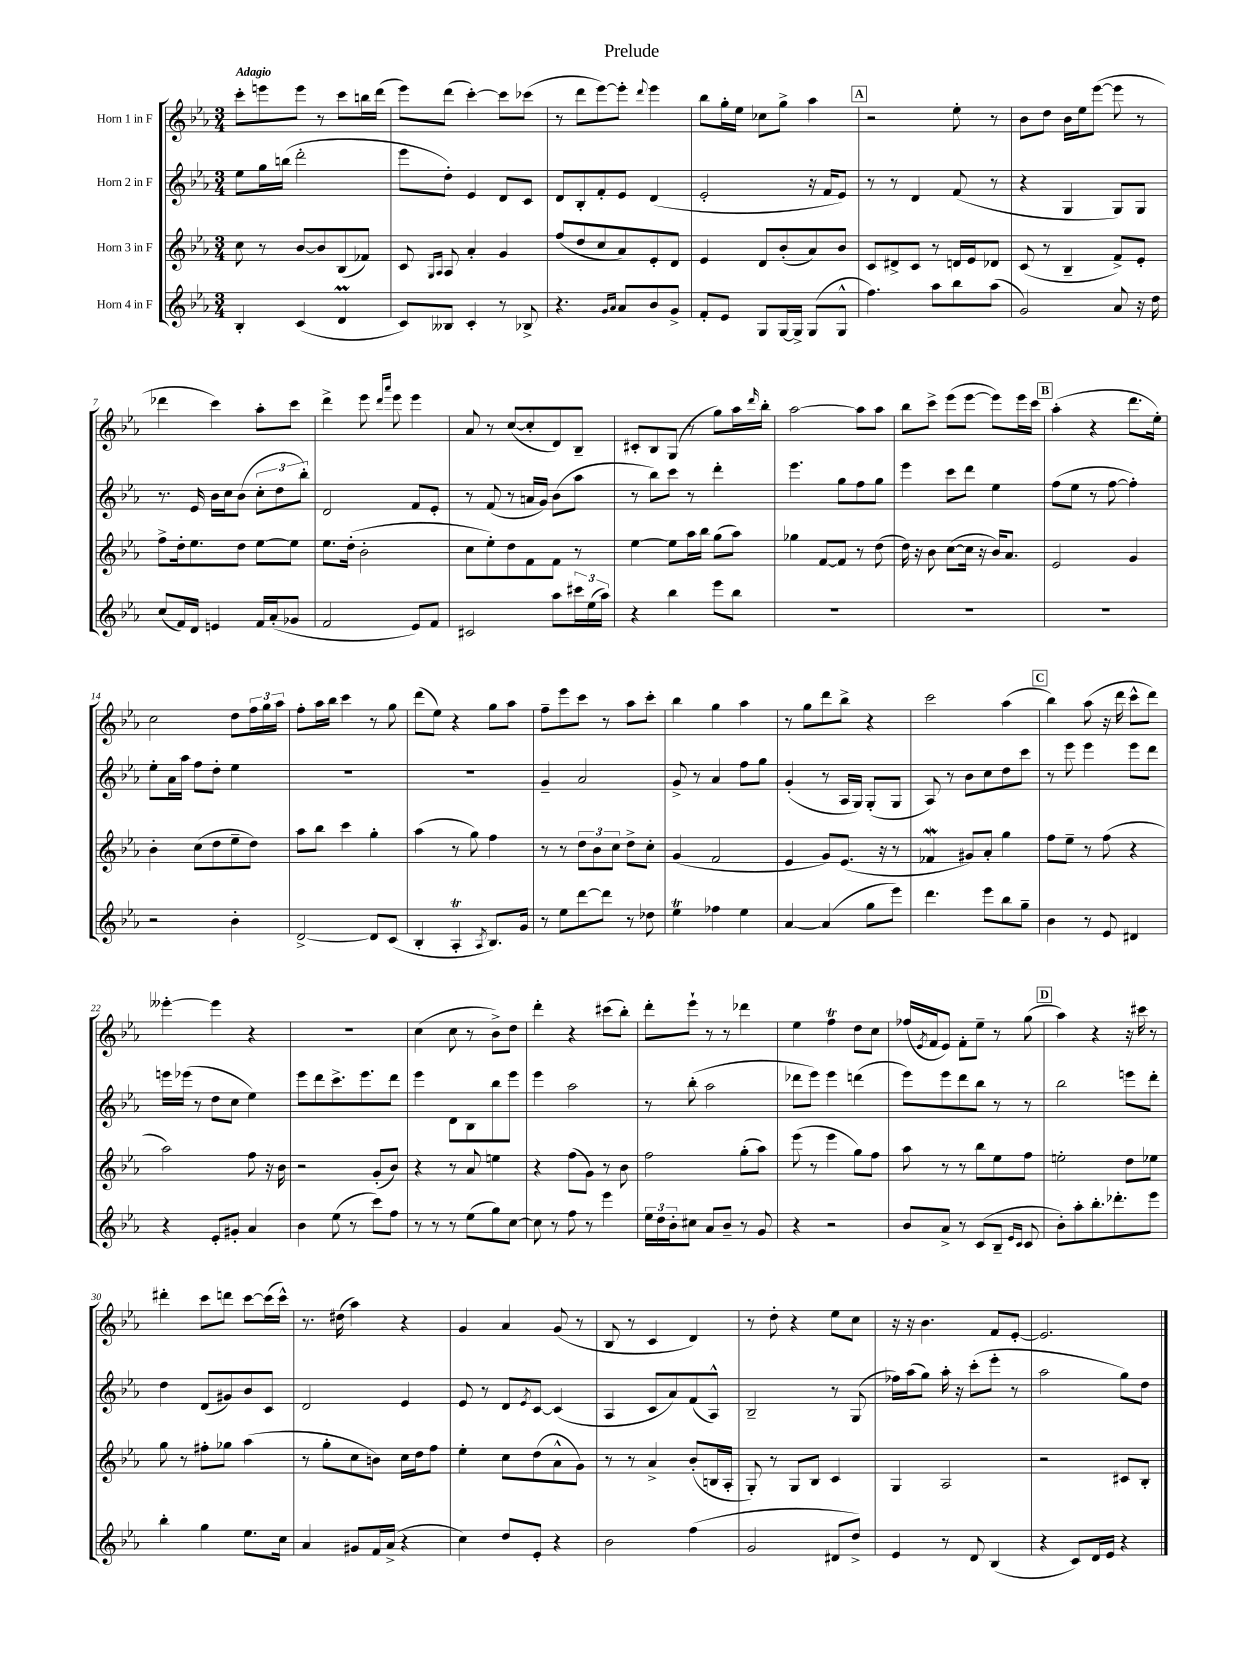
\header { title = "Prelude" }
<<
\new StaffGroup <<
\new Staff = "s0" \with { instrumentName = "Horn 1 in F" } {
    \clef treble \key ees \major \numericTimeSignature \time 3/4 \tempo "Adagio"
    c'''8-. e'''8 e'''8 r8 c'''8 b''16 d'''16( |
    ees'''8) d'''8( c'''4~-.) c'''8 ces'''8( |
    r8 d'''8 ees'''8~) ees'''8-. \appoggiatura { d'''8 } ees'''4 |
    bes''8 g''16-. ees''16 ces''8 g''8-> aes''4 |
    \mark \markup { \box "A" } r2 ees''8-. r8 |
    bes'8 d''8 bes'16 ees''16 ees'''8~( ees'''8 r8 |
    des'''4 c'''4) aes''8-. c'''8 |
    d'''4-> ees'''8 \grace { d'''16 aes'''16 } ees'''8 ees'''4 |
    aes'8 r8 c''8~( c''8-. d'8) bes8-- |
    cis'8-. bes8 g8( r8 g''8) aes''16 \grace { d'''16 } bes''16-. |
    aes''2~ aes''8 aes''8 |
    bes''8 c'''8-> ees'''8( ees'''8~ ees'''8) ees'''16 c'''16 |
    \mark \markup { \box "B" } aes''4-.( r4 d'''8. ees''16-.) |
    c''2 d''8 \tuplet 3/2 { f''16 g''16 aes''16 } |
    f''8-. aes''16 bes''16 c'''4 r8 g''8 |
    d'''8( ees''8) r4 g''8 aes''8 |
    f''8-- ees'''8 c'''8 r8 aes''8 c'''8-. |
    bes''4 g''4 aes''4 |
    r8 g''8 d'''8 bes''8-> r4 |
    c'''2 aes''4( |
    \mark \markup { \box "C" } bes''4) aes''8( r16 d'''16 c'''8-^ d'''8) |
    eeses'''4~-. eeses'''4 r4 |
    R2. |
    c''4( c''8 r8 bes'8->) d''8 |
    d'''4-. r4 cis'''8( bes''8-.) |
    d'''8-. ees'''8-! r8 r8 des'''4 |
    ees''4 f''4\trill d''8 c''8 |
    fes''16( \acciaccatura { ees'8 } f'16 ees'8) f'8-. ees''8-- r8 g''8( |
    \mark \markup { \box "D" } aes''4) r4 r16 cis'''16 r8 |
    dis'''4-. c'''8 d'''8 c'''8~ c'''16( c'''16-^) |
    r8. dis''16( aes''4) r4 |
    g'4 aes'4 g'8( r8 |
    bes8 r8 c'4 d'4) |
    r8 d''8-. r4 ees''8 c''8 |
    r16 r16 bes'4. f'8 ees'8~-. |
    ees'2. \bar "|." |
}
\new Staff = "s1" \with { instrumentName = "Horn 2 in F" } {
    \clef treble \key ees \major \numericTimeSignature \time 3/4
    ees''8 g''16 b''16( d'''2-. |
    ees'''8 d''8-.) ees'4 d'8 c'8 |
    d'8 bes8-. f'8-. ees'8 d'4( |
    ees'2-. r16 f'16 ees'8) |
    \mark \markup { \box "A" } r8 r8 d'4 f'8( r8 |
    r4 g4 g8) g8 |
    r8. ees'16 bes'16 c''16 bes'8( \tuplet 3/2 { c''8-. d''8 bes''8-.) } |
    d'2 f'8 ees'8-. |
    r8 f'8( r8 a'16 g'16) bes'8( aes''8 |
    r8 bes''8) c'''8 r8 d'''4-. |
    ees'''4. g''8 f''8 g''8 |
    ees'''4 c'''8 d'''8 ees''4 |
    \mark \markup { \box "B" } f''8( ees''8 r8 f''8~ f''4-.) |
    ees''8-. aes'16 aes''16 f''8 d''8-. ees''4 |
    R2. |
    R2. |
    g'4-- aes'2 |
    g'8-> r8 aes'4 f''8 g''8 |
    g'4-.( r8 aes16 g16) g8-.( g8 |
    aes8) r8 bes'8 c''8 d''8 c'''8 |
    \mark \markup { \box "C" } r8 ees'''8 ees'''4 ees'''8 d'''8 |
    e'''16 ees'''16( r8 d''8 c''8 ees''4) |
    ees'''8 d'''8 c'''8.-> ees'''8. d'''8 |
    ees'''4 d'8 bes8 bes''8 ees'''8 |
    ees'''4 aes''2 |
    r8 bes''8-.( aes''2 |
    des'''8 ees'''8) ees'''4 d'''4( |
    ees'''8) ees'''8 d'''8 bes''8 r8 r8 |
    \mark \markup { \box "D" } bes''2 e'''8 d'''8-. |
    d''4 d'8( gis'8) bes'8 c'8 |
    d'2 ees'4 |
    ees'8 r8 d'8 \acciaccatura { ees'8 } c'8~ c'4( |
    aes4 c'8 aes'8) f'8( aes8-^) |
    bes2-- r8 g8( |
    fes''16) aes''16( g''8) aes''16-. r16 c'''8-.( ees'''8-. r8 |
    aes''2 g''8) d''8 \bar "|." |
}
\new Staff = "s2" \with { instrumentName = "Horn 3 in F" } {
    \clef treble \key ees \major \numericTimeSignature \time 3/4
    c''8 r8 bes'8~ bes'8 bes8( fes'8) |
    c'8 \grace { g16 aes16 } aes8 aes'4-. g'4 |
    f''8( d''8 c''8 aes'8) ees'8-. d'8 |
    ees'4 d'8 bes'8-.( aes'8) bes'8 |
    \mark \markup { \box "A" } c'8 dis'8-> c'8 r8 d'16 ees'16 des'8 |
    c'8( r8 bes4-- f'8->) ees'8-. |
    f''8-> d''16-. ees''8. d''8 ees''8~ ees''8 |
    ees''8. d''16-.( bes'2-. |
    c''8 ees''8-.) d''8 f'8 f'8 r8 |
    ees''4~ ees''8 aes''16 bes''16 g''8( aes''8) |
    ges''4 f'8~ f'8 r8 d''8( |
    d''16) r16 bes'8 c''8~( c''16 r16 bes'16) aes'8. |
    \mark \markup { \box "B" } ees'2 g'4 |
    bes'4-. c''8( d''8 ees''8-- d''8) |
    aes''8 bes''8 c'''4 g''4-. |
    aes''4( r8 g''8) f''4 |
    r8 r8 \tuplet 3/2 { d''8 bes'8 c''8 } d''8-> c''8-. |
    g'4( f'2 |
    ees'4 g'8) ees'8.( r16 r8 |
    fes'4\mordent gis'8) aes'8-. g''4 |
    \mark \markup { \box "C" } f''8 ees''8-- r8 f''8( r4 |
    aes''2) f''8 r16 bes'16 |
    r2 g'8-.( bes'8) |
    r4 r8 aes'8 e''4 |
    r4 f''8( g'8) r8 bes'8 |
    f''2 g''8-.( aes''8) |
    ees'''8( r8 ees'''4 g''8) f''8 |
    aes''8 r8 r8 bes''8 ees''8 f''8 |
    \mark \markup { \box "D" } e''2-. d''8 ees''8 |
    g''8 r8 fis''8-. ges''8 aes''4( |
    r8 g''8-. c''8 b'8) c''16 d''16 f''8 |
    ees''4-. c''8 d''8( aes'8-^ g'8) |
    r8 r8 aes'4-> bes'8-.( b16 aes16-. |
    g8-.) r8 g8 bes8 c'4 |
    g4 aes2 |
    r2 cis'8 bes8-. \bar "|." |
}
\new Staff = "s3" \with { instrumentName = "Horn 4 in F" } {
    \clef treble \key ees \major \numericTimeSignature \time 3/4
    bes4-. c'4( d'4\prall |
    c'8) beses8 c'4-. r8 bes8-> |
    r4. \grace { g'16 aes'16 } aes'8 bes'8 g'8-> |
    f'8-. ees'8 g8 g16~ g16-> g8( g8-^ |
    \mark \markup { \box "A" } f''4.) aes''8 bes''8 aes''8( |
    g'2) aes'8 r16 d''16 |
    c''8( f'16) d'16 e'4 f'16 aes'16-.( ges'8 |
    f'2 ees'8) f'8 |
    cis'2 aes''8 \tuplet 3/2 { cis'''16 ees''16( aes''16) } |
    r4 bes''4 ees'''8 bes''8 |
    R2. |
    R2. |
    \mark \markup { \box "B" } R2. |
    r2 bes'4-. |
    d'2~-> d'8 c'8( |
    bes4-. aes4-.\trill \acciaccatura { aes8 } bes8.) g'16 |
    r8 ees''8 d'''8~ d'''8 r8 des''8 |
    ees''4\trill fes''4 ees''4 |
    aes'4~ aes'4( g''8 ees'''8) |
    d'''4. ees'''8 bes''8 g''8-- |
    \mark \markup { \box "C" } bes'4 r8 ees'8 dis'4 |
    r4 ees'8-. gis'8-. aes'4 |
    bes'4 ees''8( r8 c'''8) f''8 |
    r8 r8 r8 ees''8( g''8) c''8~ |
    c''8 r8 f''8 r8 ees'''4 |
    \tuplet 3/2 { ees''16 d''16 bes'16-. } cis''8 aes'8 bes'8-- r8 g'8 |
    r4 r2 |
    bes'8 aes'8-> r8 c'8( bes8-- \grace { ees'16 c'16 } c'8 |
    \mark \markup { \box "D" } bes'8-.) aes''8-. bes''8.-. des'''8.-. ees'''8 |
    bes''4-. g''4 ees''8. c''16 |
    aes'4 gis'8 f'16 aes'16->( r4 |
    c''4) d''8 ees'8-. r4 |
    bes'2 f''4( |
    g'2 dis'8 d''8->) |
    ees'4 r8 d'8 bes4( |
    r4 c'8) d'16 ees'16 r4 \bar "|." |
}
>>
>>
